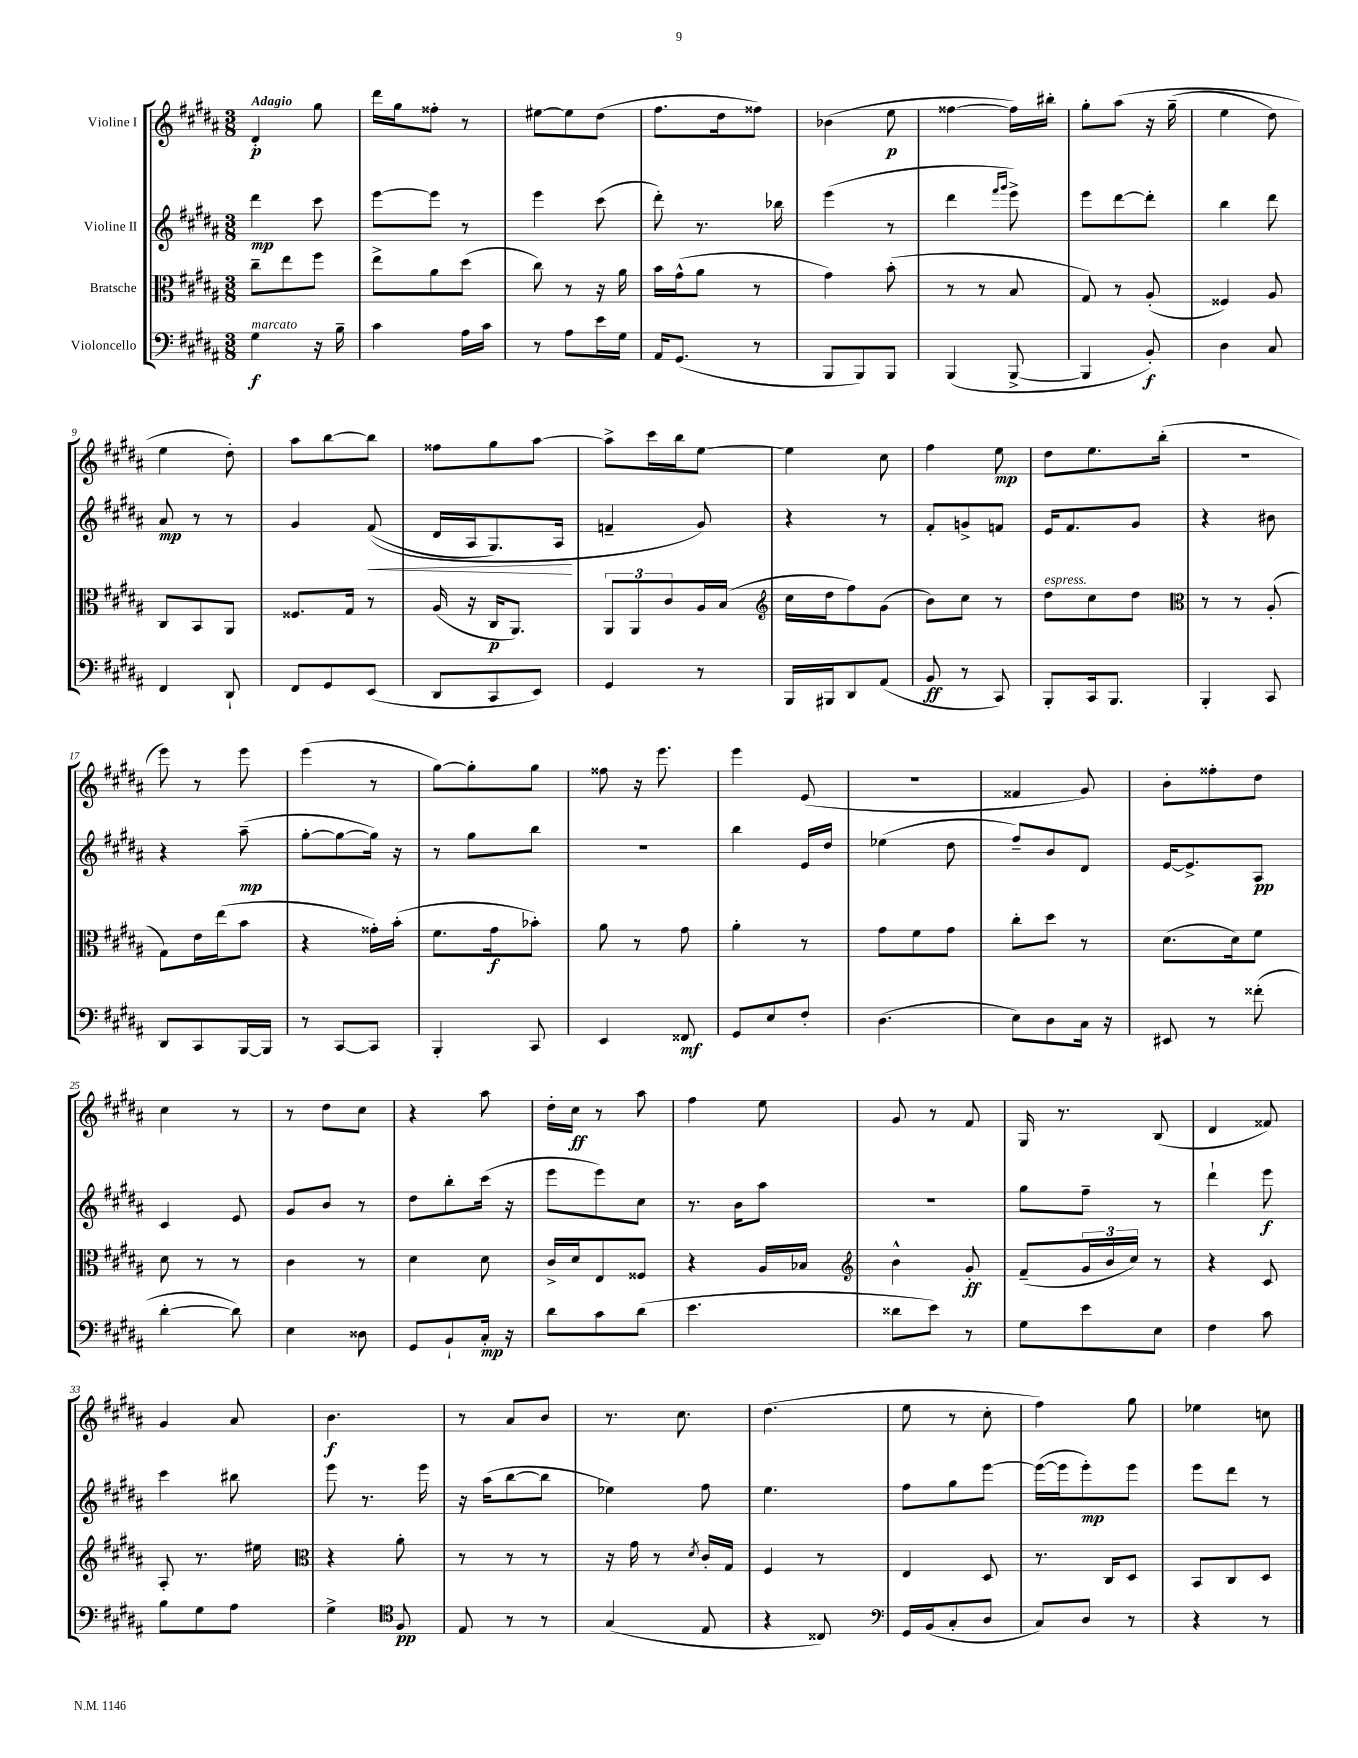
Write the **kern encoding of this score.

**kern	**kern	**kern	**kern
*staff4	*staff3	*staff2	*staff1
*clefF4	*clefC3	*clefG2	*clefG2
*k[f#c#g#d#a#]	*k[f#c#g#d#a#]	*k[f#c#g#d#a#]	*k[f#c#g#d#a#]
*M3/8	*M3/8	*M3/8	*M3/8
4G#\	8cc#~\L	4ddd#\	4d#'/
.	8ee\	.	.
16r	8ff#\J	8ccc#\	8gg#\
16B~\	.	.	.
=	=	=	=
4c#\	8ee^\L	[8eee\L	16ddd#\LL
.	.	.	16gg#\J
.	8a#\	8eee\]J	8ff##'\J
16A#\LL	(8dd#\J	8r	8r
16c#\JJ	.	.	.
=	=	=	=
8r	8cc#\)	4eee\	[8ee#\L
8A#\L	8r	.	8ee#\]
16e\L	16r	(8ccc#\	(8dd#\J
16G#\JJ	16a#\	.	.
=	=	=	=
16AA#/LK	16b\LL	8ddd#'\)	8.ff#\L
(8.GG#/J	(16g#^^\J	.	.
.	8a#\J	8.r	.
.	.	.	16dd#\k
8r	8r	.	8ff##\J)
.	.	16bb-\	.
=	=	=	=
8BBB/L	4g#\)	(4eee\	(4b-\
8BBB/)	.	.	.
8BBB/J	(8b'\	8r	8ee\
=	=	=	=
(4BBB/	8r	4ddd#\	[4ff##\
.	8r	.	.
.	.	16qqfff#/LL	.
.	.	16qqggg#/JJ	.
[8BBB^/	8B/	8eee^\)	16ff##\]LL)
.	.	.	16bb#'\JJ
=	=	=	=
4BBB/]	8G#/)	8eee\L	8gg#'\L
.	8r	[8ddd#\	&(8aa#\J
8BB'/)	(8A#'/	8ddd#'\]J	16r
.	.	.	(16gg#~\
=	=	=	=
4D#\	4F##/)	4bb\	4ee\
8C#/	8A#/	8ddd#\	8dd#\)
=	=	=	=
4FF#/	8C#/L	8a#/	4ee\
.	8BB/	8r	.
8DD#`/	8AA#/J	8r	8dd#'\&)
=	=	=	=
8FF#/L	8.F##/L	4g#/	8aa#\L
8GG#/	.	.	[8bb\
.	16G#/Jk	.	.
(8EE/J	8r	&((8f#/	8bb\]J
=	=	=	=
8DD#/L	(16A#/	16d#/LL	8ff##\L
.	16r	16A#/J	.
8CC#/	16C#/LK	8.G#/)	8gg#\
.	8.AA#/J)	.	.
8EE/J)	.	.	[8aa#\J
.	.	16A#/Jk	.
=	=	=	=
4GG#/	12AA#/L	4f~/	8aa#^\]L
.	12AA#/	.	.
.	.	.	16ccc#\L
.	12c#/	.	.
.	.	.	16bb\J
8r	16A#/L	8g#/&)	[8ee\J
.	(16B/JJ	.	.
=	=	=	=
*	*clefG2	*	*
16BBB/LL	16cc#\LL	4r	4ee\]
16BBB#/J	16dd#\J	.	.
8DD#/	8ff#\)	.	.
(8AA#/J	(8g#\J	8r	8cc#\
=	=	=	=
8BB/	8b\L)	8f#'/L	4ff#\
8r	8cc#\J	8g^/	.
8CC#/)	8r	8f/J	8ee\
=	=	=	=
8BBB'/L	8dd#\L	16e/LK	8dd#\L
.	.	8.f#/	.
16CC#/k	8cc#\	.	8.ee\
8.BBB/J	.	.	.
.	8dd#\J	8g#/J	.
.	.	.	(16bb'\Jk
=	=	=	=
*	*clefC3	*	*
4BBB'/	8r	4r	4.r
.	8r	.	.
8CC#/	(8A#'/	8b#\	.
=	=	=	=
8DD#/L	8G#\L)	4r	8eee\)
8CC#/	16e\L	.	8r
.	(16ee\J	.	.
[16BBB/L	8b\J	(8aa#~\	8eee\
16BBB/]JJ	.	.	.
=	=	=	=
8r	4r	[8gg#'\L	(4eee\
[8CC#/L	.	8gg#\_	.
8CC#/]J	16g##'\LL)	16gg#\]Jk)	8r
.	(16b'\JJ	16r	.
=	=	=	=
4BBB'/	8.f#\L	8r	[8gg#\L)
.	.	8gg#\L	8gg#'\]
.	16g#\k	.	.
8CC#/	8b-'\J)	8bb\J	8gg#\J
=	=	=	=
4EE/	8a#\	4.r	8ff##\
.	8r	.	16r
.	.	.	8.eee\
8FF##/	8g#\	.	.
=	=	=	=
8GG#/L	4a#'\	4bb\	4eee\
8E/	.	.	.
8F#'/J	8r	16e/LL	(8e/
.	.	16dd#/JJ	.
=	=	=	=
(4.D#\	8g#\L	(4ee-\	4.r
.	8f#\	.	.
.	8g#\J	8dd#\	.
=	=	=	=
8E\L)	8cc#'\L	8ff#~/L)	4f##/
8D#\	8dd#\J	8b/	.
16C#\Jk	8r	8d#/J	8g#/)
16r	.	.	.
=	=	=	=
8EE#/	(8.d#\L	[16e/LK	8b'\L
.	.	8.e^/]	.
8r	.	.	8ff##'\
.	16d#\k)	.	.
(8f##'\	8f#\J	8A#/J	8dd#\J
=	=	=	=
[4d#'\	8d#\	4c#/	4cc#\
.	8r	.	.
8d#\])	8r	8e/	8r
=	=	=	=
4E\	4c#\	8g#/L	8r
.	.	8b/J	8dd#\L
8D##\	8r	8r	8cc#\J
=	=	=	=
8GG#/L	4d#\	8dd#\L	4r
8BB`/	.	8bb'\	.
16C#'/Jk	8d#\	(16ccc#\Jk	8aa#\
16r	.	16r	.
=	=	=	=
8d#\L	16c#^/LL	8eee\L	16dd#'\LL
.	16d#/J	.	16cc#\JJ
8c#\	8E/	8eee\)	8r
(8d#\J	8F##/J	8cc#\J	8aa#\
=	=	=	=
4.e\	4r	8.r	4ff#\
.	.	16b\LK	.
.	16A#/LL	8aa#\J	8ee\
.	16B-/JJ	.	.
=	=	=	=
*	*clefG2	*	*
8d##\L	4b^^\	4.r	8g#/
8e\J)	.	.	8r
8r	8g#'/	.	8f#/
=	=	=	=
8G#\L	(8f#~/L	8gg#\L	16G#/
.	.	.	8.r
8e\	24g#/L	8ff#~\J	.
.	24b/	.	.
.	24cc#/JJ)	.	.
8E\J	8r	8r	(8B/
=	=	=	=
4F#\	4r	4ddd#`\	4d#/
8c#\	8c#/	8eee\	8f##/)
=	=	=	=
8B\L	8A#'/	4ccc#\	4g#/
8G#\	8.r	.	.
8A#\J	.	8bb#\	8a#/
.	16ee#\	.	.
=	=	=	=
*	*clefC3	*	*
4G#^\	4r	8eee\	4.b\
.	.	8.r	.
*clefC4	*	*	*
8F#/	8a#'\	.	.
.	.	16eee\	.
=	=	=	=
8E/	8r	16r	8r
.	.	(16aa#\LK	.
8r	8r	[8bb\	8a#/L
8r	8r	8bb\]J	8b/J
=	=	=	=
(4G#/	16r	4ee-\)	8.r
.	16g#\	.	.
.	8r	.	.
.	.	.	8.cc#\
.	8qd#/	.	.
8E/	16c#'/LL	8ff#\	.
.	16G#/JJ	.	.
=	=	=	=
4r	4F#/	4.ee\	(4.dd#\
8C##/)	8r	.	.
=	=	=	=
*clefF4	*	*	*
16GG#/LL	4E/	8ff#\L	8ee\
(16BB/J	.	.	.
8C#'/	.	8gg#\	8r
8D#/J	8D#/	[8eee\J	8cc#'\
=	=	=	=
8C#/L)	8.r	(16eee\_LL	4ff#\)
.	.	16eee\]J	.
8D#/J	.	8eee'\)	.
.	16C#/LK	.	.
8r	8D#/J	8eee\J	8gg#\
=	=	=	=
4r	8BB/L	8eee\L	4ee-\
.	8C#/	8ddd#\J	.
8r	8D#/J	8r	8cc\
==	==	==	==
*-	*-	*-	*-
